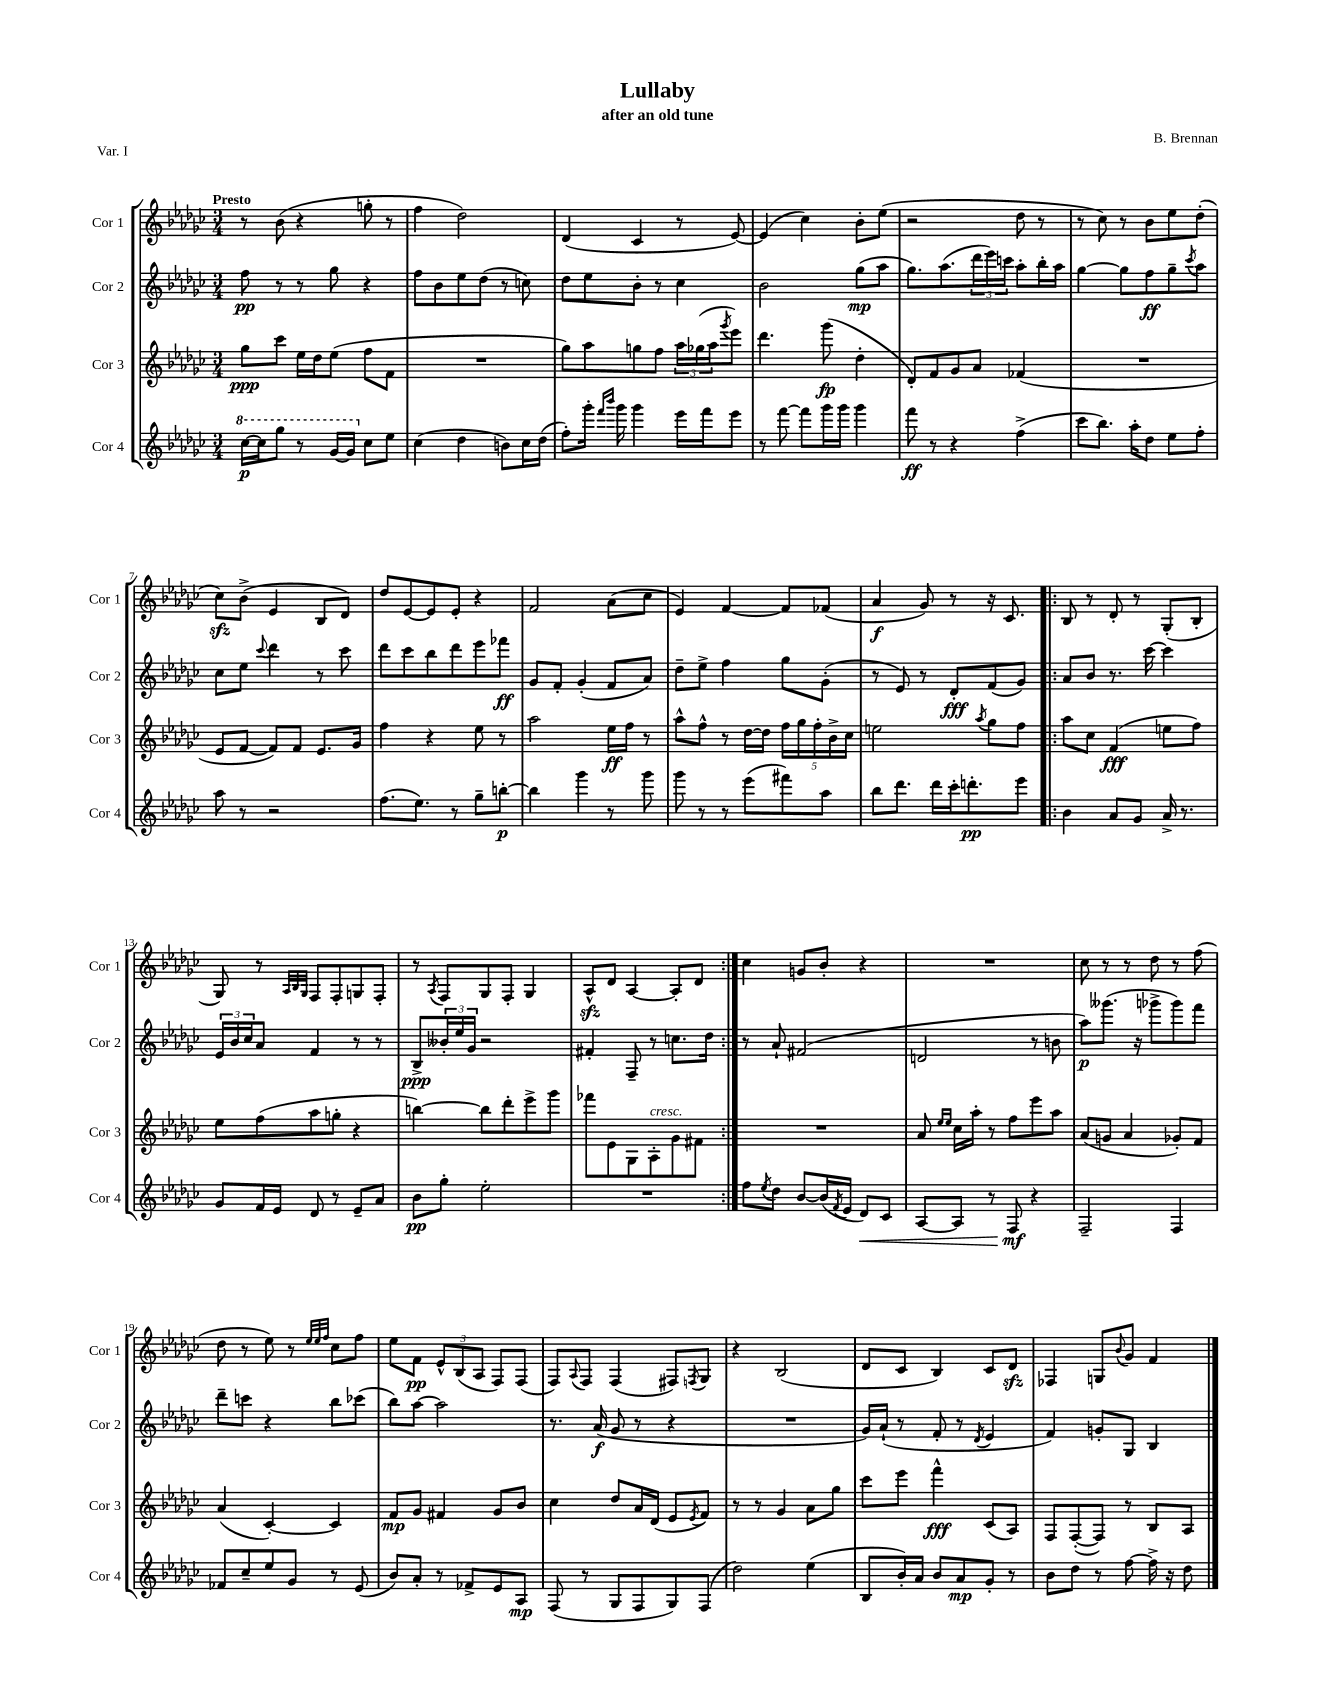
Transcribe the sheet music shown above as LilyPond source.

\header { title = "Lullaby" composer = "B. Brennan" subtitle = "after an old tune" piece = "Var. I" }
<<
\new StaffGroup <<
\new Staff = "s0" \with { instrumentName = "Cor 1" shortInstrumentName = "Cor 1" } {
    \clef treble \key ges \major \numericTimeSignature \time 3/4 \tempo "Presto"
    r8 bes'8( r4 g''8-. r8 |
    f''4 des''2) |
    des'4( ces'4 r8 ees'8~) |
    ees'4( ces''4) bes'8-. ees''8( |
    r2 des''8 r8 |
    r8 ces''8) r8 bes'8 ees''8 des''8-.( |
    ces''8\sfz) bes'8->( ees'4 bes8 des'8) |
    des''8 ees'8~ ees'8 ees'8-. r4 |
    f'2 aes'8( ces''8 |
    ees'4) f'4~ f'8 fes'8( |
    aes'4\f ges'8) r8 r16 ces'8. |
    \repeat volta 2 { bes8 r8 des'8-. r8 ges8-.( bes8-. |
    ges8) r8 \grace { aes32 bes32 ges32 } f8 f8-. g8 f8-. |
    r8 \acciaccatura { aes8 } f8 ges8 f8-. ges4 |
    aes8-^\sfz des'8 aes4~ aes8-. des'8 | }
    ces''4 g'8 bes'8-. r4 |
    R2. |
    ces''8 r8 r8 des''8 r8 f''8( |
    des''8 r8 ees''8) r8 \grace { ees''32 ees''32 f''32 } ces''8 f''8 |
    ees''8 f'8\pp \tuplet 3/2 { ees'8-^ bes8( aes8 } f8) f8( |
    f8) \appoggiatura { aes8 } f8 f4( fis8) \acciaccatura { f8 } ges8 |
    r4 bes2( |
    des'8 ces'8 bes4) ces'8 des'8\sfz |
    fes4 g8 \appoggiatura { bes'8 } ges'8 f'4 \bar "|." |
}
\new Staff = "s1" \with { instrumentName = "Cor 2" shortInstrumentName = "Cor 2" } {
    \clef treble \key ges \major \numericTimeSignature \time 3/4
    f''8\pp r8 r8 ges''8 r4 |
    f''8 bes'8 ees''8 des''8( r8 c''8) |
    des''8 ees''8 bes'8-. r8 ces''4 |
    bes'2 ges''8\mp( aes''8 |
    ges''8.) aes''8.( \tuplet 3/2 { des'''16 ees'''16) c'''16 } aes''8-. bes''16-. aes''16 |
    ges''4~ ges''8 f''8\ff ges''8-- \acciaccatura { ces'''8 } aes''8 |
    ces''8 ees''8 \appoggiatura { ces'''8 } des'''4 r8 ces'''8 |
    des'''8 ces'''8 bes''8 des'''8 ees'''8 fes'''8\ff |
    ges'8 f'8-. ges'4-.( f'8 aes'8) |
    des''8-- ees''8-> f''4 ges''8 ges'8-.( |
    r8 ees'8) r8 des'8-.\fff f'8( ges'8) |
    \repeat volta 2 { aes'8 bes'8 r8. ces'''16~ ces'''4 |
    \tuplet 3/2 { ees'16 bes'16 ces''16 } aes'8 f'4 r8 r8 |
    bes8->\ppp \tuplet 3/2 { beses'16-. ees''16 ges'16 } r2 |
    fis'4-. f8-- r8 c''8. des''16 | }
    r8 aes'8-! fis'2( |
    d'2 r8 b'8 |
    aes''8\p) geses'''8.( r16 ges'''8-> ges'''8) f'''8 |
    des'''8-- c'''8 r4 bes''8 ces'''8( |
    bes''8) aes''8~ aes''2 |
    r8. aes'16\f( ges'8 r8 r4 |
    R2. |
    ges'16) aes'16-!( r8 f'8-. r8 \acciaccatura { des'8 } ees'4 |
    f'4) g'8-. ges8 bes4 \bar "|." |
}
\new Staff = "s2" \with { instrumentName = "Cor 3" shortInstrumentName = "Cor 3" } {
    \clef treble \key ges \major \numericTimeSignature \time 3/4
    ges''8\ppp ces'''8 ees''16 des''16 ees''8( f''8 f'8 |
    R2. |
    ges''8) aes''8 g''8 f''8 \tuplet 3/2 { aes''16 ges''16( aes''16 } \acciaccatura { ges'''8 } ees'''8) |
    des'''4. ges'''8\fp( des''4-. |
    des'8-.) f'8 ges'8 aes'8 fes'4( |
    R2. |
    ees'8 f'8~ f'8) f'8 ees'8. ges'16 |
    f''4 r4 ees''8 r8 |
    aes''2 ees''16\ff f''16 r8 |
    aes''8-^ f''8-^ r8 des''16~ des''16 \tuplet 5/4 { f''16 ges''16 f''16-. bes'16-> ces''16 } |
    e''2 \acciaccatura { aes''8 } ges''8 f''8 |
    \repeat volta 2 { aes''8 ces''8 f'4\fff( e''8 f''8) |
    ees''8 f''8( aes''8 g''8-. r4 |
    b''4~) b''8 des'''8-. ees'''8-> ges'''8 |
    fes'''8 ees'8 ges8 aes8-.^\markup { \italic "cresc." } ges'8 fis'8 | }
    R2. |
    aes'8 \grace { ees''16 ees''16 } ces''16 aes''16-. r8 f''8 ees'''8 aes''8 |
    aes'8( g'8 aes'4 ges'8-.) f'8 |
    aes'4( ces'4~-.) ces'4 |
    f'8\mp ges'8 fis'4 ges'8 bes'8 |
    ces''4 des''8 aes'16 des'16( ees'8 \acciaccatura { ees'8 } f'8) |
    r8 r8 ges'4 aes'8 ges''8 |
    ces'''8 ees'''8 f'''4-^\fff ces'8( aes8) |
    f8 f8~-.( f8) r8 bes8 aes8 \bar "|." |
}
\new Staff = "s3" \with { instrumentName = "Cor 4" shortInstrumentName = "Cor 4" } {
    \clef treble \key ges \major \numericTimeSignature \time 3/4
    \ottava #1 ces'''16~\p ces'''16 ges'''8 r8 ges''16~ ges''16 \ottava #0 ces''8 ees''8 |
    ces''4( des''4 b'8) ces''16 des''16( |
    f''8-.) ges'''16-. \grace { f'''16 bes'''16 } ges'''16 ges'''4 ees'''16 f'''16 ees'''8 |
    r8 f'''8~ f'''8 ges'''16 ges'''16 ges'''4 |
    f'''8\ff r8 r4 f''4->( |
    ces'''8 bes''8.) aes''16-. des''8 ees''8 f''8-. |
    aes''8 r8 r2 |
    f''8.( ees''8.) r8 ges''8-- b''8~-.\p |
    b''4 ges'''4 r8 ges'''8 |
    ges'''8 r8 r8 ees'''8( fis'''8) aes''8 |
    bes''8 des'''8. des'''16 ces'''16-. d'''8.-.\pp ees'''8 |
    \repeat volta 2 { bes'4 aes'8 ges'8 aes'16-> r8. |
    ges'8 f'16 ees'16 des'8 r8 ees'8-- aes'8 |
    bes'8\pp ges''8-. ees''2-. |
    R2. | }
    f''8 \acciaccatura { ees''8 } des''8 bes'8~ bes'16( \acciaccatura { f'8 } ees'16 des'8\<) ces'8 |
    aes8~ aes8 r8 f8\mf\! r4 |
    f2-- f4 |
    fes'8 ces''8-- ees''8 ges'8 r8 ees'8( |
    bes'8) aes'8-. r8 fes'8-> ees'8 aes8\mp |
    f8( r8 ges8 f8 ges8) f8( |
    des''2) ees''4( |
    bes8 bes'16-.) aes'16 bes'8 aes'8\mp ges'8-. r8 |
    bes'8 des''8 r8 f''8~ f''16-> r16 des''8 \bar "|." |
}
>>
>>
